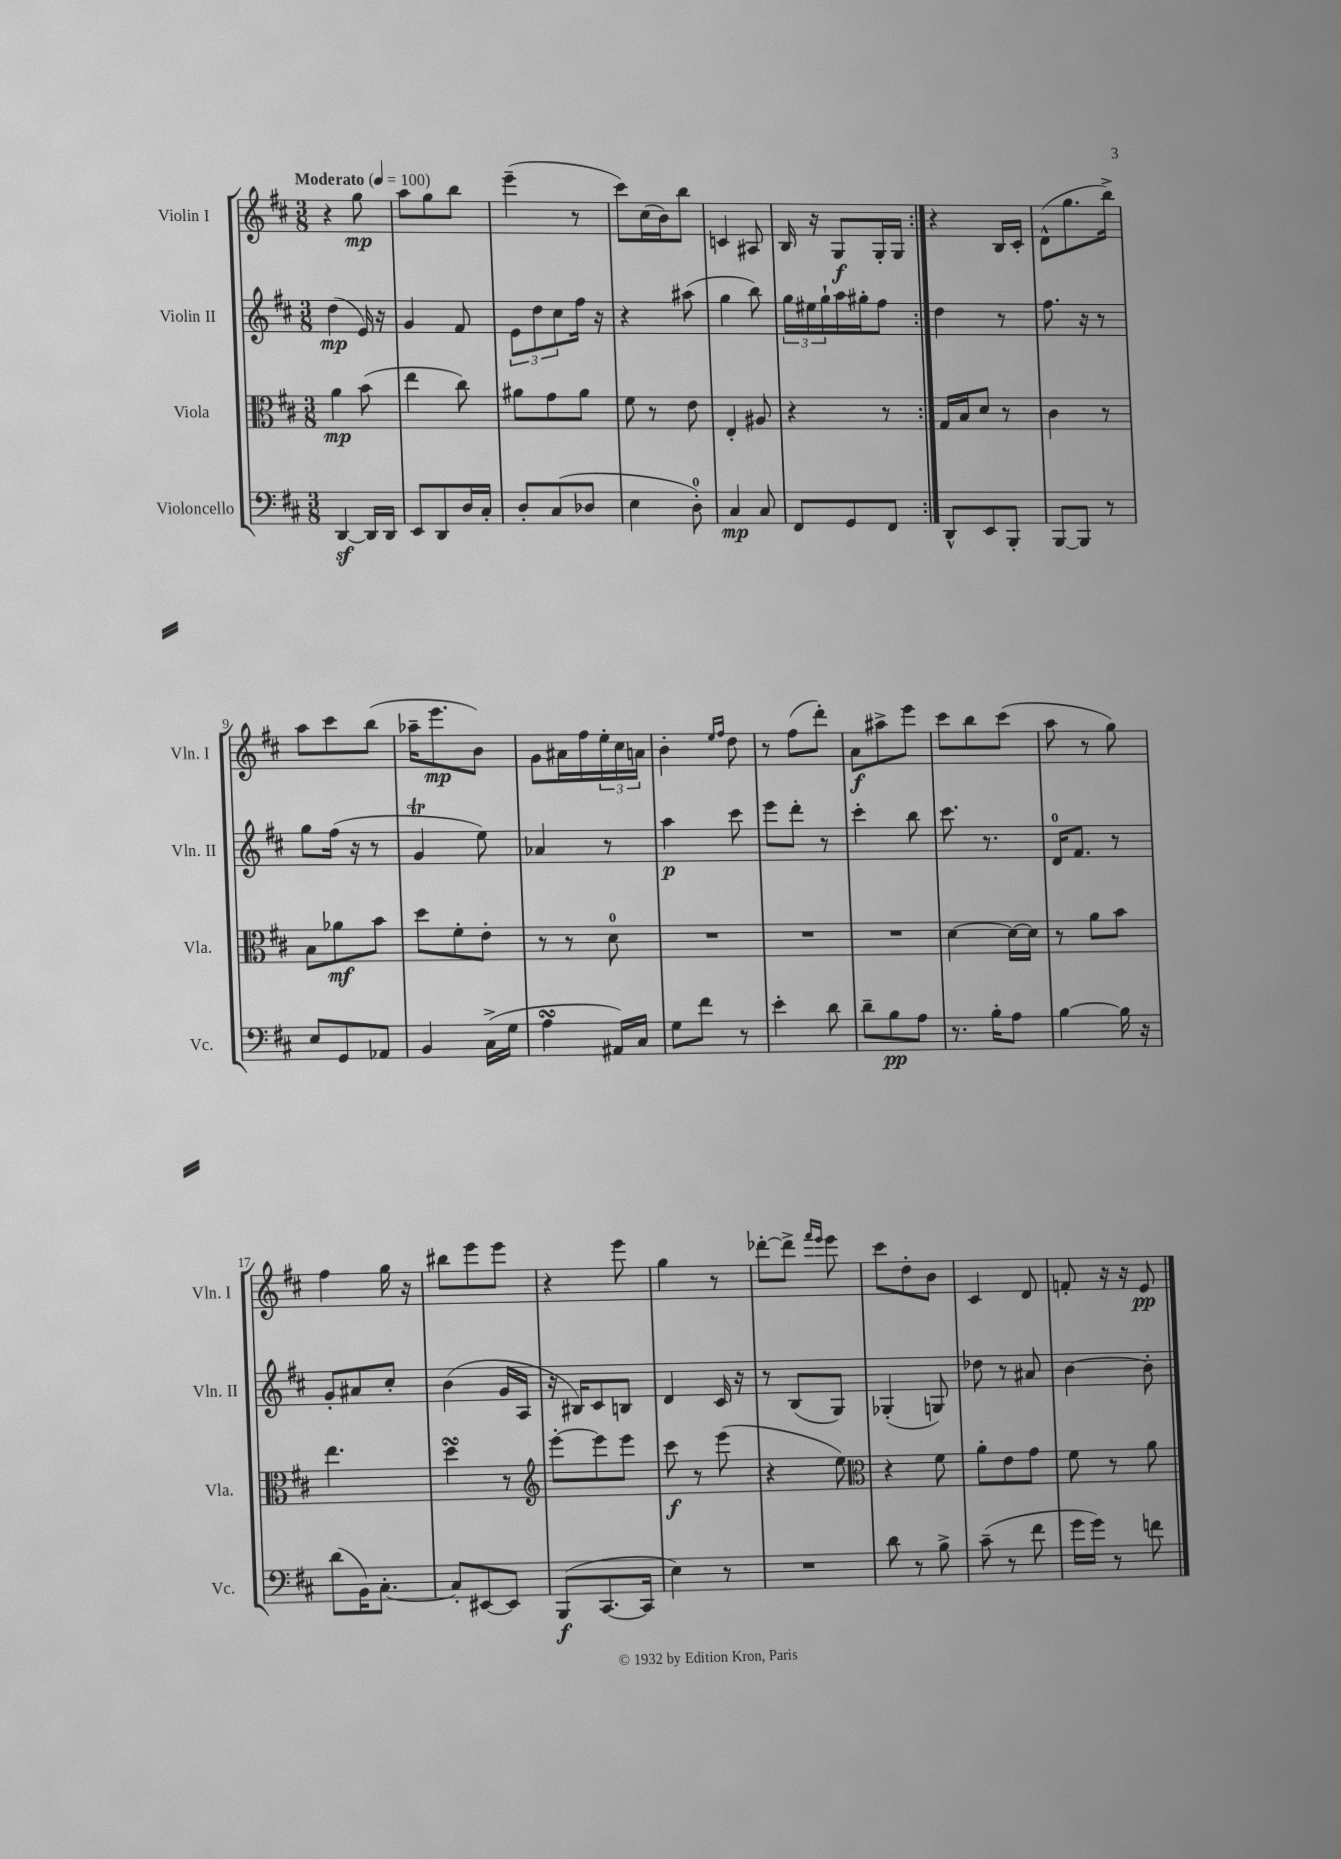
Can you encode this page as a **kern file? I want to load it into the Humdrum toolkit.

**kern	**kern	**kern	**kern
*staff4	*staff3	*staff2	*staff1
*clefF4	*clefC3	*clefG2	*clefG2
*k[f#c#]	*k[f#c#]	*k[f#c#]	*k[f#c#]
*M3/8	*M3/8	*M3/8	*M3/8
*MM100	*MM100	*MM100	*MM100
[4DD	4a	(4dd	4r
16DD]	(8b	16e)	8gg
16DD	.	16r	.
=	=	=	=
8EE	4ee	4g	8aa
8DD	.	.	8gg
16D	8cc#)	8f#	8bb
16C#'	.	.	.
=	=	=	=
8D'	8a#	12e	(4eee~
.	.	12dd	.
(8C#	8g	.	.
.	.	12cc#	.
8D-	8a#	16ff#	8r
.	.	16r	.
=	=	=	=
4E	8f#	4r	8ccc#)
.	8r	.	(16cc#
.	.	.	16b)
8D')	8e	(8aa#	8bb
=	=	=	=
4C#	4E'	4gg	4c
8C#	8A#	8bb)	8A#
=	=	=	=
8FF#	4r	24gg	16B
.	.	24ee#	.
.	.	.	16r
.	.	24gg`	.
8GG	.	16aa	8G
.	.	16gg#'	.
8FF#	8r	8ff#	16G'
.	.	.	16G
=:|!	=:|!	=:|!	=:|!
8DD^^	16G	4dd	4r
.	16B	.	.
8EE	8d	.	.
8BBB'	8r	8r	16B
.	.	.	16c#'
=	=	=	=
[8BBB	4c#	8.ff#	(8d^^
8BBB]	.	.	8.gg
.	.	16r	.
8r	8r	8r	.
.	.	.	16bb^)
=	=	=	=
8E	8B	8gg	8aa
8GG	8a-	(16ff#	8ccc#
.	.	16r	.
8AA-	8b	8r	(8bb
=	=	=	=
4BB	8dd	4g	16aa-~
.	.	.	8.eee
.	8f#'	.	.
(16C#^	8e'	8ee)	8b)
16G	.	.	.
=	=	=	=
4A	8r	4a-	8g
.	8r	.	16a#
.	.	.	16ff#
16AA#)	8d	8r	24ee'
.	.	.	24cc#
16C#	.	.	.
.	.	.	24a
=	=	=	=
8G	4.r	4aa	4b'
8f#	.	.	.
.	.	.	16qqee
.	.	.	16qqff#
8r	.	8ccc#	8dd
=	=	=	=
4e'	4.r	8eee	8r
.	.	8ddd'	(8ff#
8d	.	8r	8ddd')
=	=	=	=
8d~	4.r	4ccc#'	8a
8B	.	.	8aa#^
8A	.	8bb	8eee
=	=	=	=
8.r	[4d	8.ccc#	8ccc#
.	.	.	8bb
16B'	.	8.r	.
8A	16d_	.	(8ccc#
.	16d]	.	.
=	=	=	=
[4B	8r	16d	8aa
.	.	8.f#	.
.	8a	.	8r
16B]	8b	8r	8gg)
16r	.	.	.
=	=	=	=
(8d	4.ee	8g'	4ff#
16BB)	.	8a#	.
[8.C#'	.	.	.
.	.	8cc#'	16gg
.	.	.	16r
=	=	=	=
8C#']	4dd	(4b	8bb#
[8EE#	.	.	8eee
8EE#]	8r	16g	8eee
.	.	16A	.
=	=	=	=
*	*clefG2	*	*
(8BBB	[8eee'	16r	4r
.	.	16B#)	.
[8.CC#	8eee]	8c#	.
.	8eee	8B	8eee
16CC#]	.	.	.
=	=	=	=
4E)	8ccc#	4d	4gg
.	8r	.	.
8r	(8eee	16c#	8r
.	.	16r	.
=	=	=	=
4.r	4r	8r	[8ddd-'
.	.	(8B	8ddd-^]
.	.	.	16qqfff#
.	.	.	16qqeee
.	8ee)	8G)	8eee
=	=	=	=
*	*clefC3	*	*
8d	4r	(4G-'	8ccc#
8r	.	.	8dd'
8B^	8f#	8G)	8b
=	=	=	=
(8c#~	8a'	8dd-	4c#
8r	8e	8r	.
8f#	8g	8a#	8d
=	=	=	=
16g	8f#	[4b	8f'
16g)	.	.	.
8r	8r	.	16r
.	.	.	16r
8f	8a	8b']	8e
==	==	==	==
*-	*-	*-	*-
